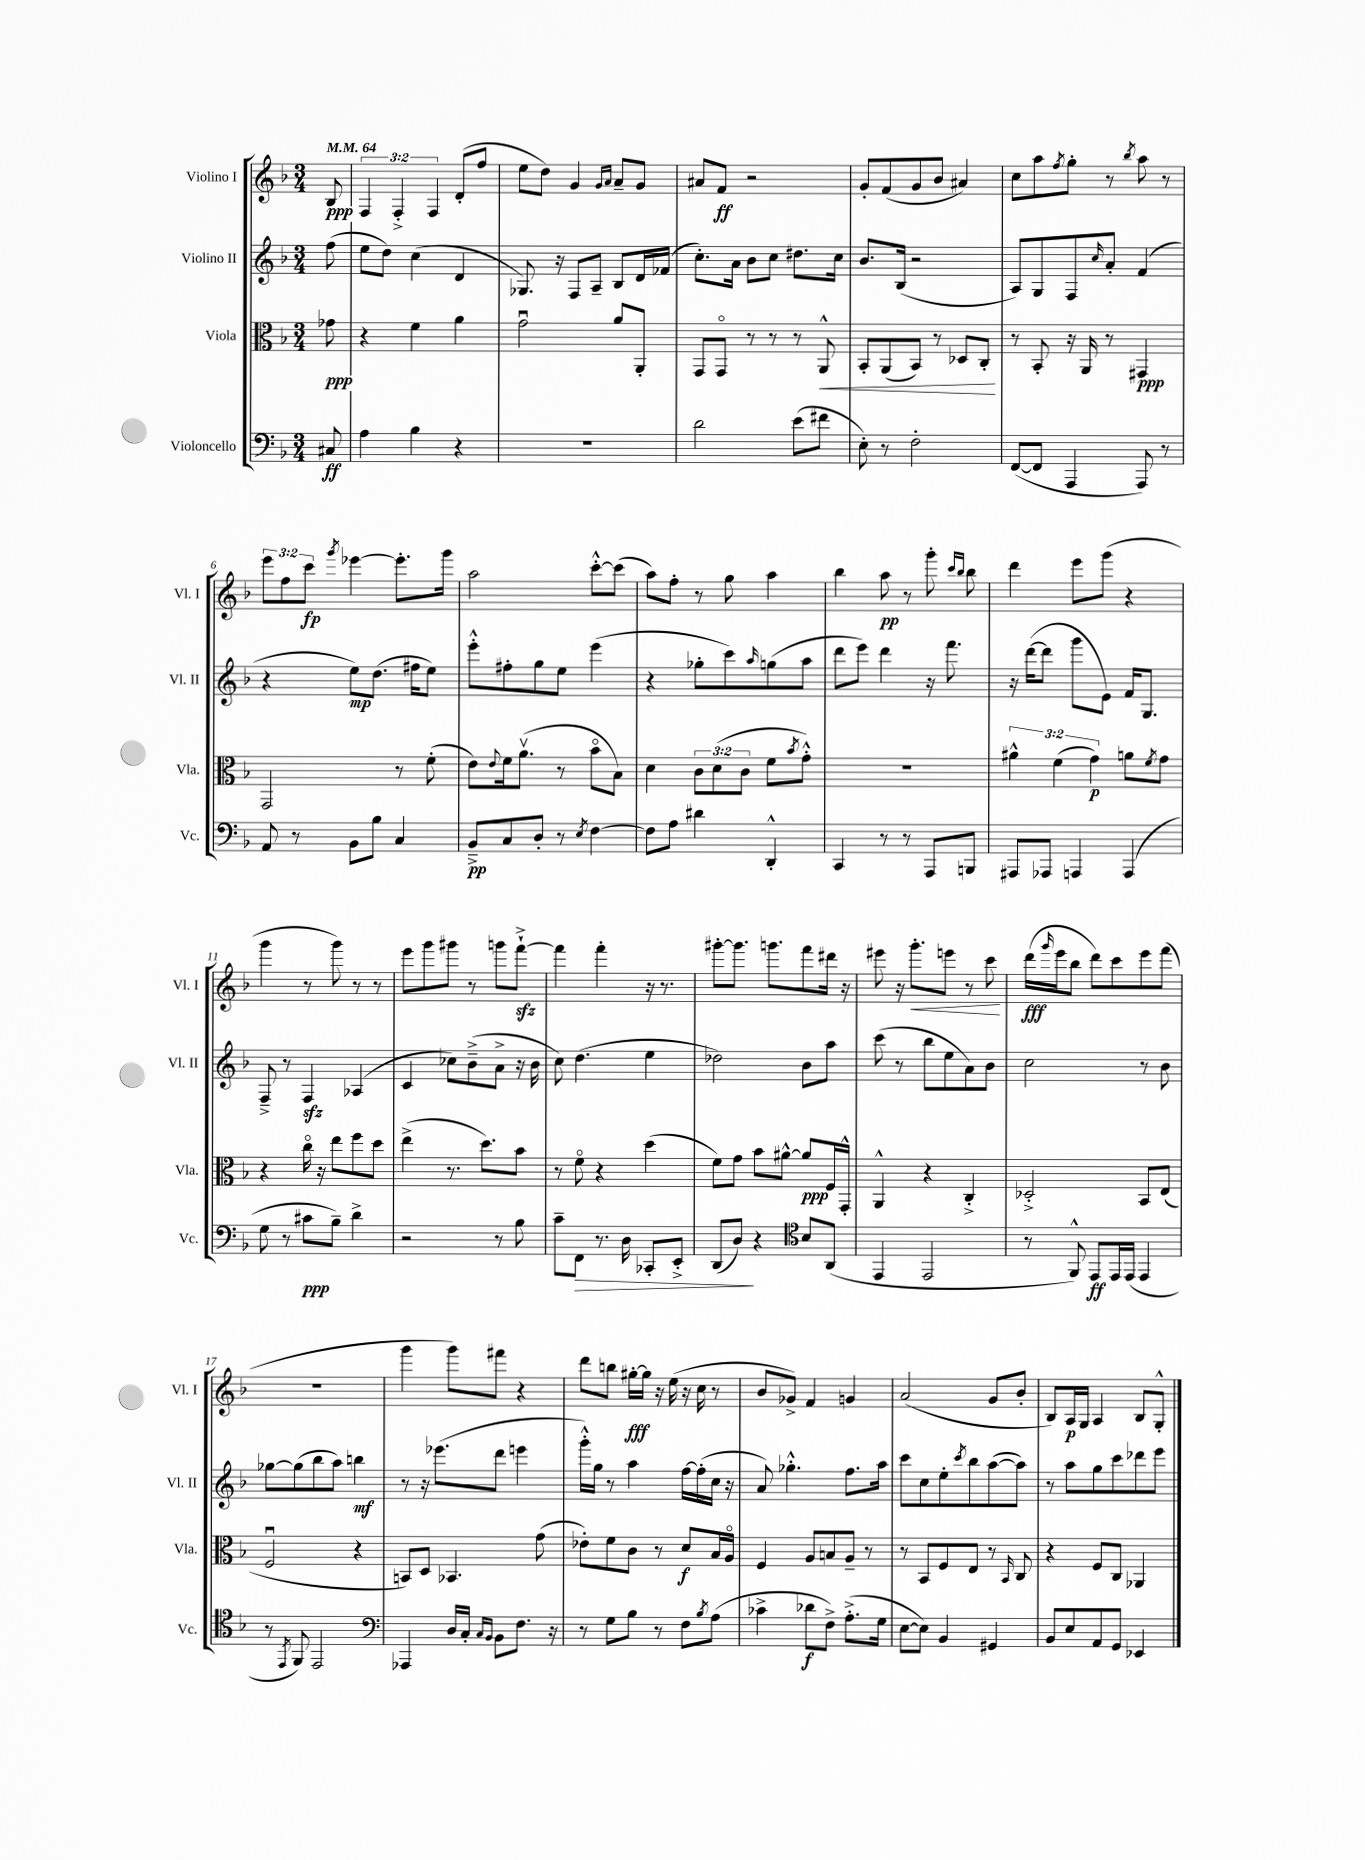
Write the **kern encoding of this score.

**kern	**kern	**kern	**kern
*staff4	*staff3	*staff2	*staff1
*clefF4	*clefC3	*clefG2	*clefG2
*k[b-]	*k[b-]	*k[b-]	*k[b-]
*M3/4	*M3/4	*M3/4	*M3/4
*MM64	*MM64	*MM64	*MM64
8C#	8g-	(8ff	8B-
=	=	=	=
4A	4r	8ee	6F
.	.	8dd)	.
.	.	.	6F'^
4B-	4f	(4cc	.
.	.	.	6F
4r	4a	4d	(8d'
.	.	.	8ff
=	=	=	=
2.r	2gu	8.G-)	8ee
.	.	.	8dd)
.	.	16r	.
.	.	8F	4g
.	.	8A~	.
.	.	.	16qqg
.	.	.	16qqa
.	8a	8B-	8a~
.	8AA'	16d	8g
.	.	(16f-	.
=	=	=	=
2d	8GG	8.cc')	8a#
.	8GGo	.	8f
.	.	16a	.
.	8r	8b-	2r
.	8r	8cc	.
(8e	8r	8.dd#	.
8f#	8AA^^	.	.
.	.	16cc	.
=	=	=	=
8E')	8BB-'	8.b-	8g'
8r	(8AA	.	(8f
.	.	(16B-	.
2F'	8BB-)	2r	8g
.	8r	.	8b-
.	8D-	.	4a#)
.	8C'	.	.
=	=	=	=
([8FF	8r	8A)	8cc
8FF]	8BB-'	8G	8aa
.	.	.	8qff
4AAA	16r	8F	8gg'
.	16AA	.	.
.	.	16qqcc	.
.	8r	8a'	8r
.	.	.	8qbb-
8AAA)	4GG#	(4f	8aa
8r	.	.	8r
=	=	=	=
8AA	2GG	4r	12eee
.	.	.	12ff
8r	.	.	.
.	.	.	12ccc
.	.	.	8qggg
8BB-	.	8ee)	[4eee-
8B-	.	(8.dd	.
4C	8r	.	8.eee-']
.	.	16ff#	.
.	(8f'	8ee)	.
.	.	.	16ggg
=	=	=	=
8BB-~^	8e)	8eee'^^	2aa
.	8qqe	.	.
8C	16f	8ff#'	.
.	(8.av	.	.
8D'	.	8gg	.
8r	8r	8ee	.
8qE	.	.	.
[4F	8b-o	(4eee	[8ccc'^^
.	8B-)	.	(8ccc]
=	=	=	=
8F]	4d	4r	8aa)
8A	.	.	8ff'
4d#	12c	8gg-'	8r
.	(12d	.	.
.	.	8ccc)	8gg
.	12c	.	.
.	.	16qqaa	.
4DD'^^	8f	(8gg	4aa
.	8qb-	.	.
.	8g'^^)	8aa	.
=	=	=	=
4CC	2.r	8ddd	4bb-
.	.	8eee)	.
8r	.	4ddd	8aa
8r	.	.	8r
8AAA	.	16r	8ggg'
.	.	8.fff	.
.	.	.	16qqccc
.	.	.	16qqbb-
8BBB	.	.	8bb-
=	=	=	=
8AAA#	6a#^^	16r	4ddd
.	.	([16ddd	.
8AAA-	.	8ddd]	.
.	(6f	.	.
4AAA	.	8ggg	8eee
.	6g)	.	.
.	.	8e)	(8ggg
(4AAA	8a	16f	4r
.	.	8.G	.
.	8qf	.	.
.	8g	.	.
=	=	=	=
8G	4r	8F~^	4ggg
8r	.	8r	.
8c#	16cco	4F	8r
.	16r	.	.
8B-~)	8ee	.	8ggg)
4d^	8ff	(4A-	8r
.	8dd	.	8r
=	=	=	=
2r	(4ee^	4c	8eee
.	.	.	8ggg
.	8.r	8cc-)	8ggg#
.	.	(8b-~^	8r
.	8.dd)	.	.
8r	.	8a^	8ggg
8B-	8b-	16r	[8fff`^
.	.	16b-	.
=	=	=	=
8c~	8r	8cc)	4fff]
8FF	8fo	(4.dd	.
8.r	4r	.	4fff'
16D	.	.	.
8CC-'	(4dd	4ee	16r
.	.	.	8.r
8EE'^	.	.	.
=	=	=	=
(8DD	8f)	2dd-)	[8ggg#'
8D)	8g	.	8.ggg#]
4r	8b-	.	.
.	.	.	8.ggg
.	[8a#^^	.	.
*clefC4	*	*	*
8B-	8a#]	8b-	8fff
(8AA	16F	8aa	16ddd#
.	16GG'^^	.	16r
=	=	=	=
4EE	4AA^^	(8ccc	8eee#
.	.	8r	16r
.	.	.	8.ggg'
2EE	4r	8bb-	.
.	.	8ee	8eee
.	4C'^	8a)	8r
.	.	8b-	8ccc
=	=	=	=
8r	2D-'^	2cc	(16ddd
.	.	.	16qqggg
.	.	.	16eee
8FF^^)	.	.	8bb-
8EE	.	.	8ddd)
16EE	.	.	8ccc
(16EE	.	.	.
4EE	8BB-	8r	8eee
.	(8E	8b-	(8fff
=	=	=	=
8r	2Fu	[8gg-	2.r
8qEE	.	.	.
8FF)	.	(8gg-]	.
2EE	.	8bb-	.
.	.	8aa)	.
.	4r	4bb	.
=	=	=	=
*clefF4	*	*	*
4AAA-	8BB)	8r	4ggg
.	8D	16r	.
.	.	(8.eee-	.
16D	4.BB-	.	8ggg)
16C'	.	.	.
16qqC	.	.	.
16qqBB-	.	.	.
8BB-	.	8ddd	8fff#
8.F	.	4eee	4r
.	(8g	.	.
16r	.	.	.
=	=	=	=
8r	8e-')	16ggg'^^)	8ddd
.	.	16gg	.
8G	8f	8r	8bb
8B-	8c	4aa	[16gg#'
.	.	.	16gg#]
8r	8r	.	16r
.	.	.	(16ee
8F	8d	[16ff	16r
.	.	(16ff']	16cc
8qB-	.	.	.
(8A	16B-	16cc	8r
.	16Ao	16r	.
=	=	=	=
4c-^	4F	8a)	8b-
.	.	4.gg-'^^	8g-^)
8d-	8A	.	4f
8F^)	8B	.	.
(8.A'^	8A~	8.ff	4g
.	8r	.	.
16G	.	16aa	.
=	=	=	=
[8E	8r	8ccc	(2a
8E])	8BB-	8cc	.
4BB-	8F	8ee'	.
.	.	8qccc	.
.	8E	8bb-	.
4GG#	8r	([8aa	8g
.	16qqBB-	.	.
.	8C	8aa])	8b-'
=	=	=	=
8BB-	4r	8r	8B-)
8E	.	8aa	16A
.	.	.	16G
8AA	8F	8gg	4A
8GG	8C	8ccc	.
4EE-	4AA-	8ddd-	8B-
.	.	8eee	8G'^^
==	==	==	==
*-	*-	*-	*-
